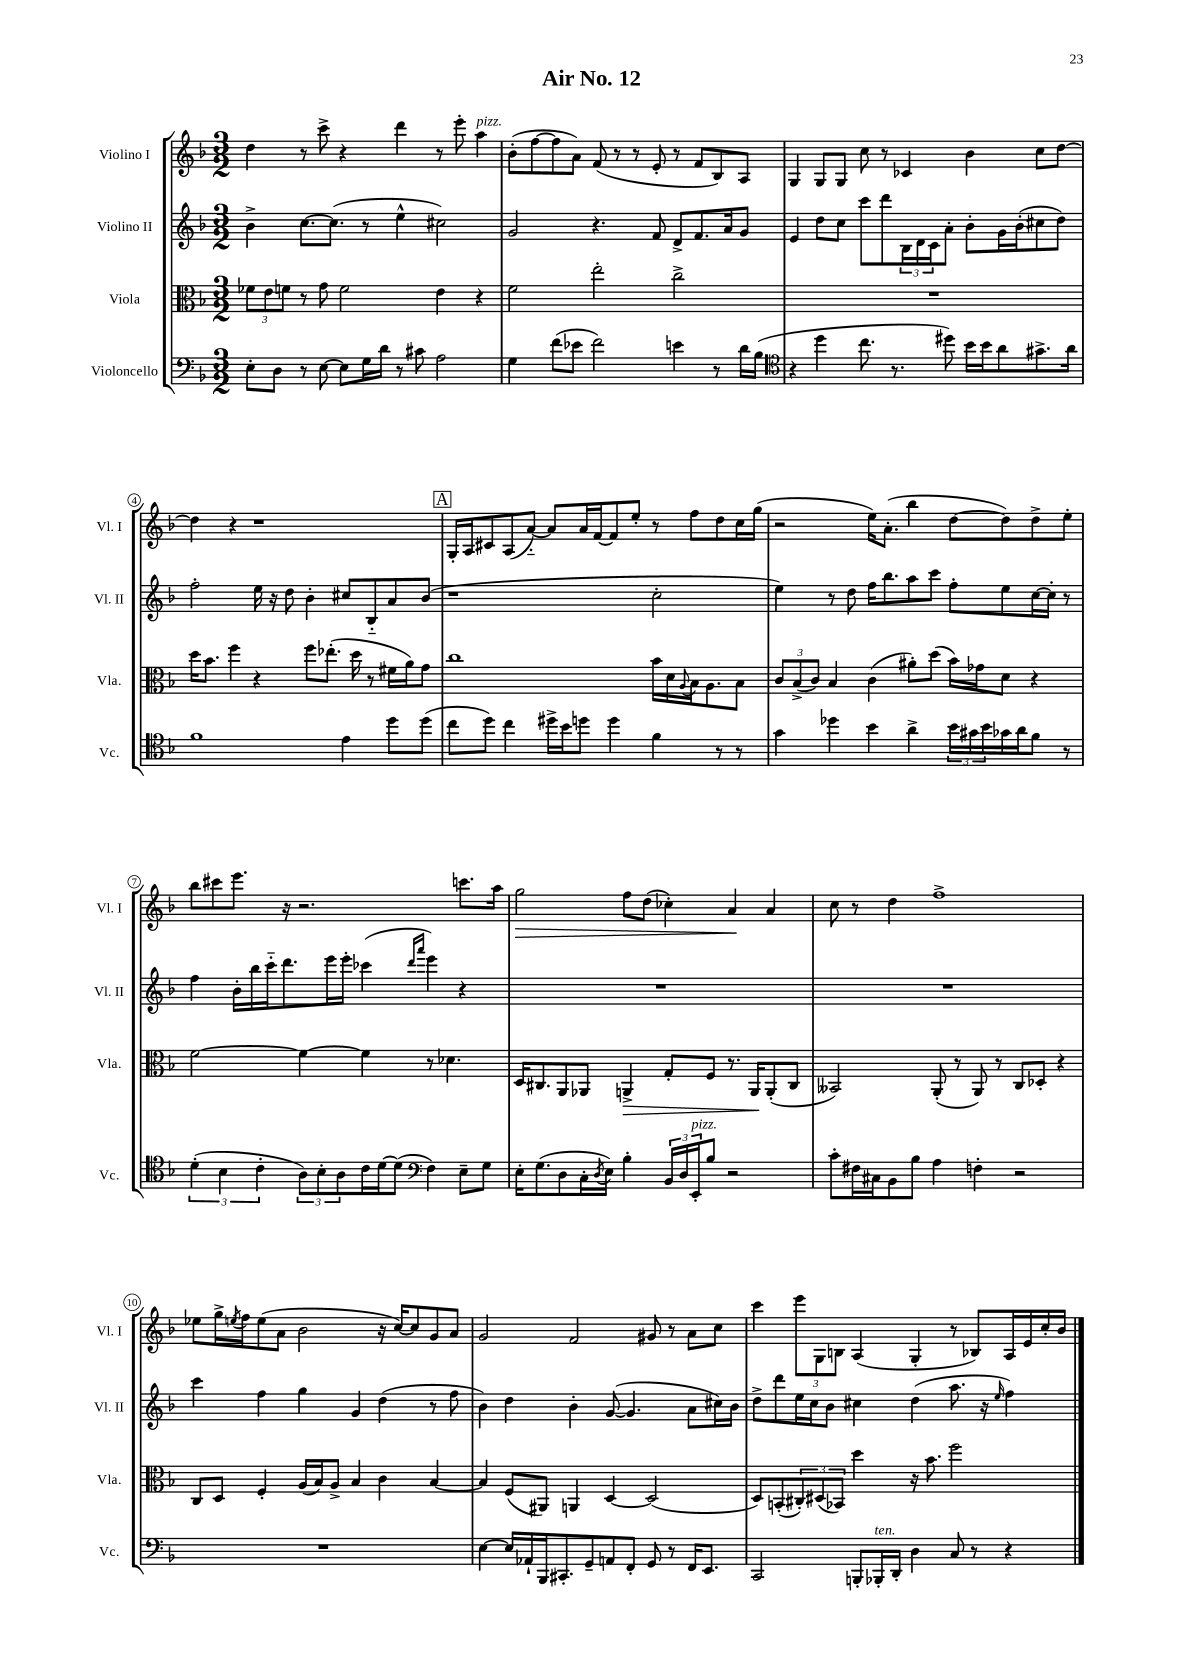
\header { title = "Air No. 12" }
<<
\new StaffGroup <<
\new Staff = "s0" \with { instrumentName = "Violino I" shortInstrumentName = "Vl. I" } {
    \clef treble \key f \major \numericTimeSignature \time 3/2
    d''4 r8 c'''8-> r4 d'''4 r8 e'''8-. a''4^\markup { \italic "pizz." } |
    bes'8-.( f''8~ f''8 a'8) f'8( r8 r8 e'8-. r8 f'8 bes8) a8 |
    g4 g8 g8 c''8 r8 ces'4 bes'4 c''8 d''8~ |
    d''4 r4 r1 |
    \mark \markup { \box "A" } g16-. a16 cis'8 a8( a'8~-_) a'8 a'16 f'16~ f'8 e''8-. r8 f''8 d''8 c''16 g''16( |
    r2 e''16) a'8.-.( bes''4 d''8~ d''8) d''8-> e''8-. |
    bes''8 cis'''8 e'''8. r16 r2. c'''8. a''16 |
    g''2\> f''8 d''8( ces''4-.) a'4\! a'4 |
    c''8 r8 d''4 f''1-> |
    ees''8 g''16-> \acciaccatura { e''8 } f''16 e''8( a'8 bes'2 r16 c''16~) c''8 g'8 a'8 |
    g'2 f'2 gis'8 r8 a'8 c''8 |
    c'''4 \tuplet 3/2 { e'''8 g8 b8 } a4( g4-. r8 bes8) a16 e'16 c''16-. bes'16 \bar "|." |
}
\new Staff = "s1" \with { instrumentName = "Violino II" shortInstrumentName = "Vl. II" } {
    \clef treble \key f \major \numericTimeSignature \time 3/2
    bes'4-> c''8.~ c''8.( r8 e''4-^ cis''2) |
    g'2 r4. f'8 d'8-> f'8. a'16 g'8 |
    e'4 d''8 c''8 c'''8 d'''8 \tuplet 3/2 { bes16 d'16 c'16 } a'8-. bes'8-. g'16 bes'16-.( cis''8 d''8) |
    f''2-. e''16 r16 d''8 bes'4-. cis''8 bes8-_ a'8 bes'8( |
    \mark \markup { \box "A" } r1 c''2-. |
    e''4) r8 d''8 f''16 bes''8. a''8 c'''8 f''8-. e''8 c''16~ c''16-. r8 |
    f''4 bes'16-. bes''16 c'''16-_ d'''8. e'''16 e'''16-. ces'''4( \grace { d'''16 a'''16 } e'''4) r4 |
    R1. |
    R1. |
    c'''4 f''4 g''4 g'4 d''4( r8 f''8 |
    bes'4) d''4 bes'4-. g'8~( g'4. a'8 cis''16) bes'16 |
    d''8-> d'''8 e''16 c''16 bes'8 cis''4 d''4( a''8. r16 \grace { e''16 } f''4) \bar "|." |
}
\new Staff = "s2" \with { instrumentName = "Viola" shortInstrumentName = "Vla." } {
    \clef alto \key f \major \numericTimeSignature \time 3/2
    \tuplet 3/2 { fes'8 e'8 f'8 } r8 g'8 f'2 e'4 r4 |
    f'2 e''2-. c''2-> |
    R1. |
    d''16 bes'8. f''4 r4 f''8 ees''8.-.( d''16 r8 fis'16 a'16) g'8 |
    \mark \markup { \box "A" } c''1 bes'16 d'16 \appoggiatura { a8 } bes16 a8. bes8 |
    \tuplet 3/2 { c'8 bes8->( c'8) } bes4 c'4( ais'8-.) d''8( bes'16) ges'16 d'8 r4 |
    f'2~ f'4~ f'4 r8 des'4. |
    d16 cis8. a,8 aes,8 a,4->\> g8-. f8 r8. a,16\! a,8-.( cis8 |
    beses,2) a,8-.( r8 a,8) r8 c8 des8-. r4 |
    c8 d8 f4-. a16( bes16) a8-> bes4 c'4 bes4~ |
    bes4 f8( ais,8) a,4 d4~ d2( |
    d8) b,8-.( \tuplet 3/2 { cis8-.) dis8( bes,8) } d''4 r16 bes'8. f''2 \bar "|." |
}
\new Staff = "s3" \with { instrumentName = "Violoncello" shortInstrumentName = "Vc." } {
    \clef bass \key f \major \numericTimeSignature \time 3/2
    e8-. d8 r8 e8~ e8 g16 d'16 r8 cis'8 a2 |
    g4 f'8( ees'8 f'2) e'4 r8 d'16 bes16( |
    \clef tenor r4 d''4 c''8. r8. dis''8) bes'16 bes'16 a'8 gis'8.-> a'16 |
    f'1 e'4 d''8 d''8( |
    \mark \markup { \box "A" } c''8 d''8) c''4 dis''16-> bes'16 d''8 d''4 f'4 r8 r8 |
    g'4 des''4 bes'4 a'4-> \tuplet 3/2 { bes'16 gis'16 bes'16 } ges'16 a'16 f'8 r8 |
    \tuplet 3/2 { d'4-.( bes4 c'4-. } \tuplet 3/2 { a8) bes8-. a8 } c'16 d'16~ d'8( \clef bass f4) e8-- g8 |
    e16-. g8.( d8 c16-. \acciaccatura { d8 } e16) bes4-. \tuplet 3/2 { bes,16 d16 e,16-.^\markup { \italic "pizz." } } bes8 r2 |
    c'8-. fis16 cis16 bes,8 bes8 a4 f4-. r2 |
    R1. |
    e4~ e16 aes,16-! bes,,16 cis,8.-. g,8-- a,8 f,8-. g,8 r8 f,16 e,8. |
    c,2 b,,8-. bes,,16-.^\markup { \italic "ten." } d,16-. d4 c8 r8 r4 \bar "|." |
}
>>
>>
\layout { \context { \Score \override BarNumber.stencil = #(make-stencil-circler 0.1 0.3 ly:text-interface::print) } }
